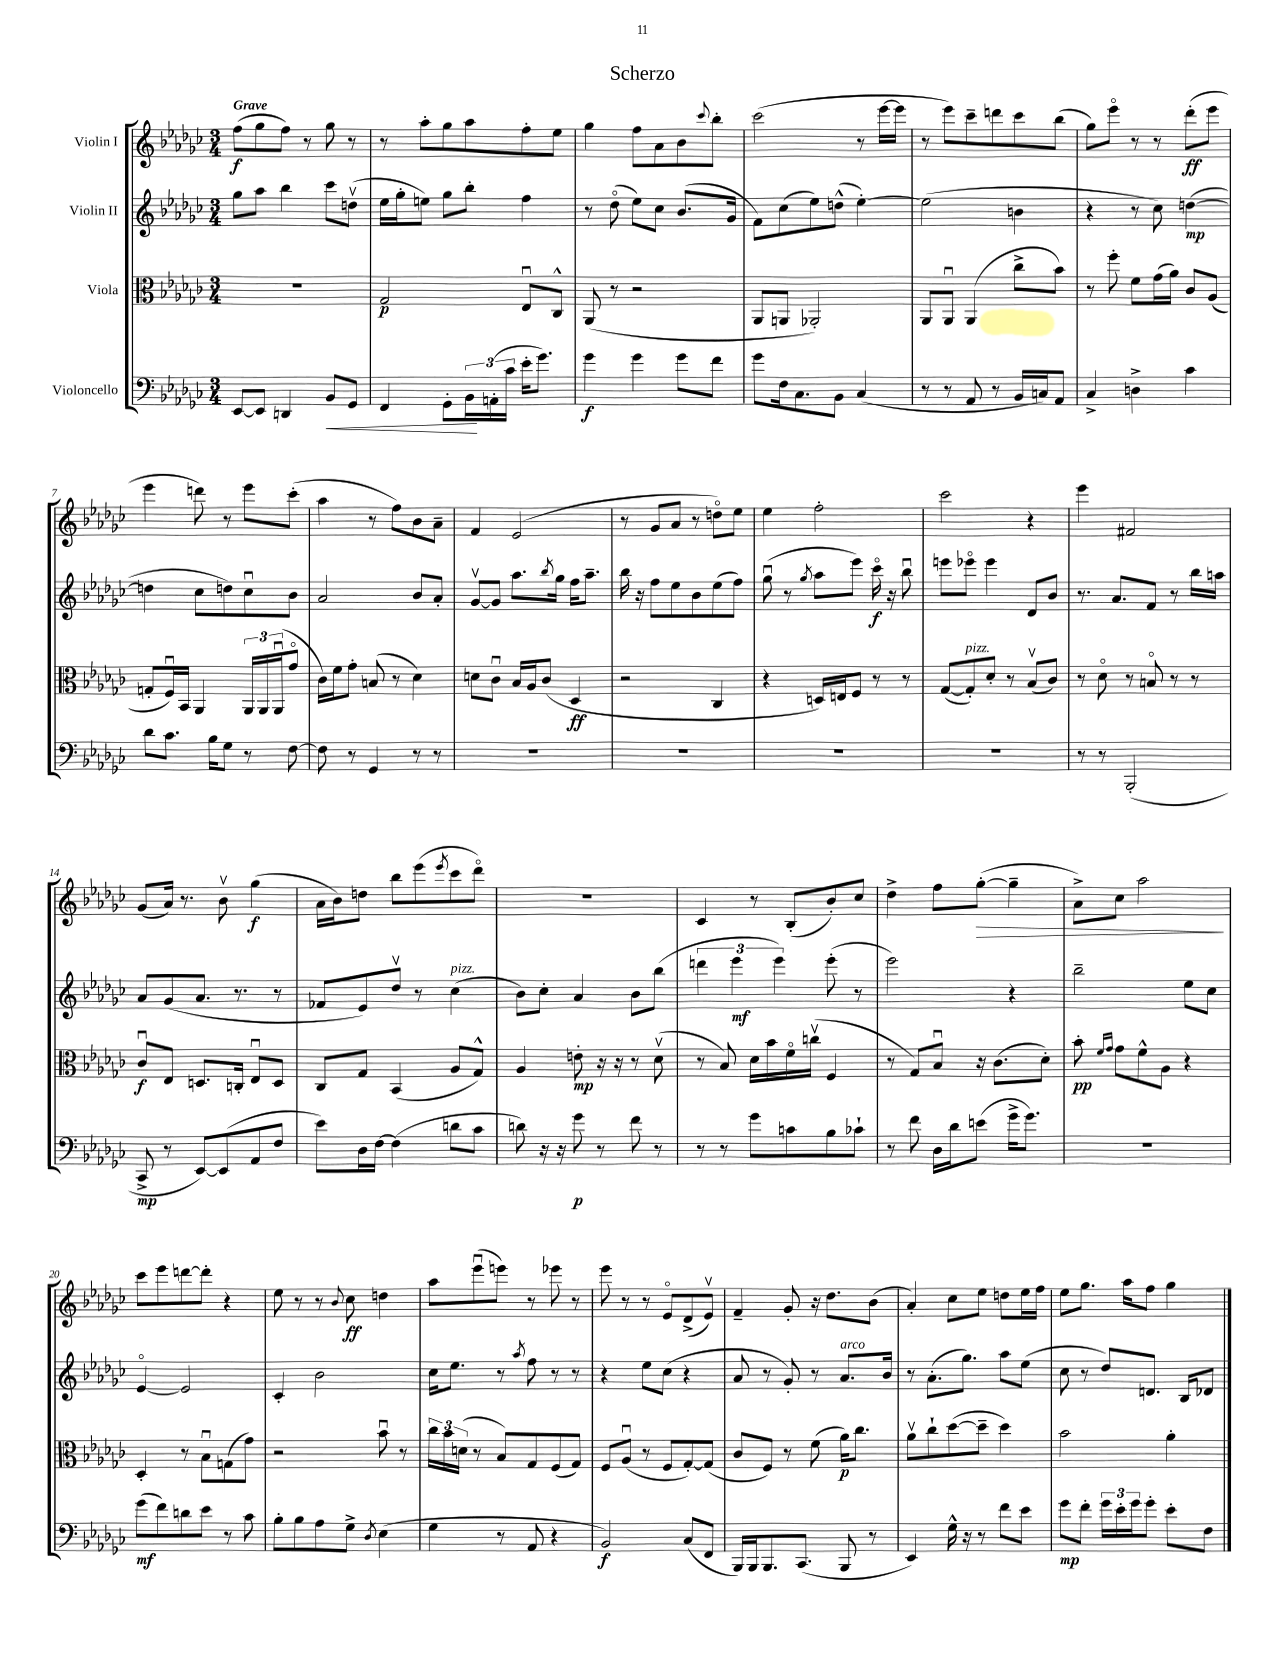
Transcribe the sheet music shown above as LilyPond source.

\header { title = "Scherzo" }
<<
\new StaffGroup <<
\new Staff = "s0" \with { instrumentName = "Violin I" } {
    \clef treble \key ges \major \numericTimeSignature \time 3/4 \tempo "Grave"
    f''8\f( ges''8 f''8) r8 ges''8 r8 |
    r8 aes''8-. ges''8 aes''8 f''8-. ees''8 |
    ges''4 f''8 aes'8 bes'8 \appoggiatura { ces'''8 } bes''8-. |
    ces'''2( r8 ees'''16~ ees'''16 |
    r8 ees'''8) ces'''8-- d'''8 ces'''8 bes''8( |
    ges''8) ees'''8\flageolet r8 r8 des'''8-.\ff( ees'''8 |
    ees'''4 d'''8) r8 ees'''8 ces'''8-.( |
    aes''4 r8 f''8) bes'8 aes'8-- |
    f'4 ees'2( |
    r8 ges'8 aes'8 r8 d''8\flageolet) ees''8 |
    ees''4 f''2-. |
    ces'''2 r4 |
    ees'''4 fis'2 |
    ges'8( aes'16) r8. bes'8\upbow ges''4\f( |
    aes'16 bes'16) d''8 bes''8 ees'''8( \acciaccatura { ees'''8 } ces'''8 des'''8\flageolet) |
    R2. |
    ces'4 r8 bes8-.( bes'8-.) ces''8 |
    des''4-> f''8 ges''8~-.\>( ges''4-- |
    aes'8->) ces''8 aes''2\! |
    ces'''8 ees'''8 d'''8~ d'''8-. r4 |
    ees''8 r8 r8 \appoggiatura { bes'8 } ces''8\ff d''4 |
    aes''8 ees'''8\downbow( e'''8) r8 ees'''8 r8 |
    ees'''8 r8 r8 ees'8\flageolet des'8->( ees'8\upbow) |
    f'4-- ges'8-. r16 des''8. bes'8( |
    aes'4-.) ces''8 ees''8 d''8 ees''16 f''16 |
    ees''8 ges''8. aes''16 f''8 ges''4 \bar "|." |
}
\new Staff = "s1" \with { instrumentName = "Violin II" } {
    \clef treble \key ges \major \numericTimeSignature \time 3/4
    ges''8 aes''8 bes''4 ces'''8 d''8\upbow( |
    ees''16 ges''16-. e''8) ges''8 bes''8-. f''4 |
    r8 des''8\flageolet( ees''8) ces''8 bes'8.( ges'16 |
    f'8) ces''8( ees''8) d''8-^( ees''4~-.) |
    ees''2( b'4 |
    r4 r8 ces''8) d''4~\mp( |
    d''4 ces''8 d''8) ces''8\downbow bes'8 |
    aes'2 bes'8 aes'8-. |
    ges'8~\upbow ges'8 aes''8. \acciaccatura { bes''8 } ges''16 f''16 aes''8.-- |
    bes''16 r16 f''8 ees''8 bes'8 ees''8( f''8) |
    ges''8\downbow( r8 \acciaccatura { ges''8 } aes''8 ees'''8) ces'''16\flageolet\f r16 bes''8\downbow |
    e'''8 ees'''8\flageolet ees'''4 des'8 bes'8 |
    r8. aes'8. f'8 r8 bes''16 a''16 |
    aes'8 ges'8( aes'8. r8. r8 |
    fes'8 ees'8) des''8\upbow r8 ces''4^\markup { \italic "pizz." }( |
    bes'8) ces''8-. aes'4 bes'8 bes''8( |
    \tuplet 3/2 { d'''4 ees'''4\mf ees'''4) } ees'''8-.( r8 |
    ees'''2) r4 |
    bes''2-- ees''8 ces''8 |
    ees'4~\flageolet ees'2 |
    ces'4-. bes'2 |
    ces''16 ees''8. r8 \acciaccatura { aes''8 } f''8 r8 r8 |
    r4 ees''8 ces''8( r4 |
    aes'8 r8 ges'8-.) r8 aes'8.^\markup { \italic "arco" } bes'16 |
    r8 aes'8.-.( ges''8.) aes''8 ees''8( |
    ces''8 r8 des''8) d'8. bes16 des'8 \bar "|." |
}
\new Staff = "s2" \with { instrumentName = "Viola" } {
    \clef alto \key ges \major \numericTimeSignature \time 3/4
    R2. |
    ges2\p ees8\downbow ces8-^ |
    aes,8( r8 r2 |
    aes,8 a,8 aes,2-.) |
    aes,8 aes,8\downbow aes,4( ces''8-> bes'8) |
    r8 f''8-. f'8 ges'16( aes'16) ces'8 aes8( |
    g8-. f16\downbow) bes,16 aes,4 \tuplet 3/2 { aes,16 aes,16 aes,16\downbow( } ges'8\flageolet |
    ces'16) f'16 ges'8-. b8( r8 des'4) |
    d'8 ces'8\downbow bes16 aes16 ces'8( des4\ff |
    r2 ces4 |
    r4 d16) e16 f8 r8 r8 |
    ges8~( ges8-.^\markup { \italic "pizz." }) des'8-. r8 bes8\upbow( ces'8) |
    r8 des'8\flageolet r8 b8\flageolet r8 r8 |
    ces'8\downbow\f ees8 d8. c16-. ees8\downbow d8 |
    ces8 ges8 bes,4( aes8 ges8-^) |
    aes4 e'8-.\mp r16 r16 r8 des'8\upbow( |
    r8 bes8) des'16 bes'16 f'16\flageolet c''16\upbow( f4 |
    r8 ges8) bes8\downbow r16 ces'8.( des'8-.) |
    bes'8-.\pp \grace { f'16 ges'16 } ges'8 f'8-^ aes8 r4 |
    des4-. r8 bes8\downbow g8( ges'8) |
    r2 bes'8\downbow r8 |
    \tuplet 3/2 { ces''16 bes'16 d'16( } r8 bes8) ges8 f8( ges8) |
    f8 aes8\downbow( r8 f8 ges8~-.) ges8( |
    ces'8 f8) r8 f'8( aes'16\p) ces''8. |
    aes'8\upbow ces''8-! des''8~( des''8-- des''4) |
    bes'2 aes'4-. \bar "|." |
}
\new Staff = "s3" \with { instrumentName = "Violoncello" } {
    \clef bass \key ges \major \numericTimeSignature \time 3/4
    ees,8~ ees,8 d,4 bes,8\< ges,8 |
    f,4 ges,8-. \tuplet 3/2 { bes,16\! a,16-.( ces'16 } ees'16-. ges'8.) |
    ges'4\f ges'4 ges'8 f'8 |
    ges'8 f16 ces8. bes,8 ces4( |
    r8 r8 aes,8 r8 bes,16 c16) aes,8 |
    ces4-> d4-> ces'4 |
    des'8 ces'8. bes16 ges8 r8 f8~ |
    f8 r8 ges,4 r8 r8 |
    R2. |
    R2. |
    R2. |
    R2. |
    r8 r8 bes,,2-.( |
    ces,8->\mp r8 ees,8~) ees,8( aes,8 f8 |
    ees'8) des16 f16~ f4( d'8 ces'8 |
    d'8) r16 r16 ges'8\p r8 f'8 r8 |
    r8 r8 ges'8 c'8 bes8 ces'8-! |
    r8 f'8 des16 des'16 e'8( ges'16-> ges'8.) |
    R2. |
    ges'8\mf( f'8) d'8 ees'8 r8 ces'8 |
    bes8-. bes8 aes8 ges8-> \acciaccatura { des8 } ees4( |
    ges4 r8 aes,8 r4 |
    bes,2\f) ces8( f,8 |
    bes,,16) bes,,16 bes,,8. ces,8.( bes,,8 r8 |
    ees,4) ges16-^ r16 r8 f'8 ees'8 |
    ges'8\mp f'8-. \tuplet 3/2 { ges'16 ees'16-. ges'16 } ges'8-. ees'8-. f8 \bar "|." |
}
>>
>>
